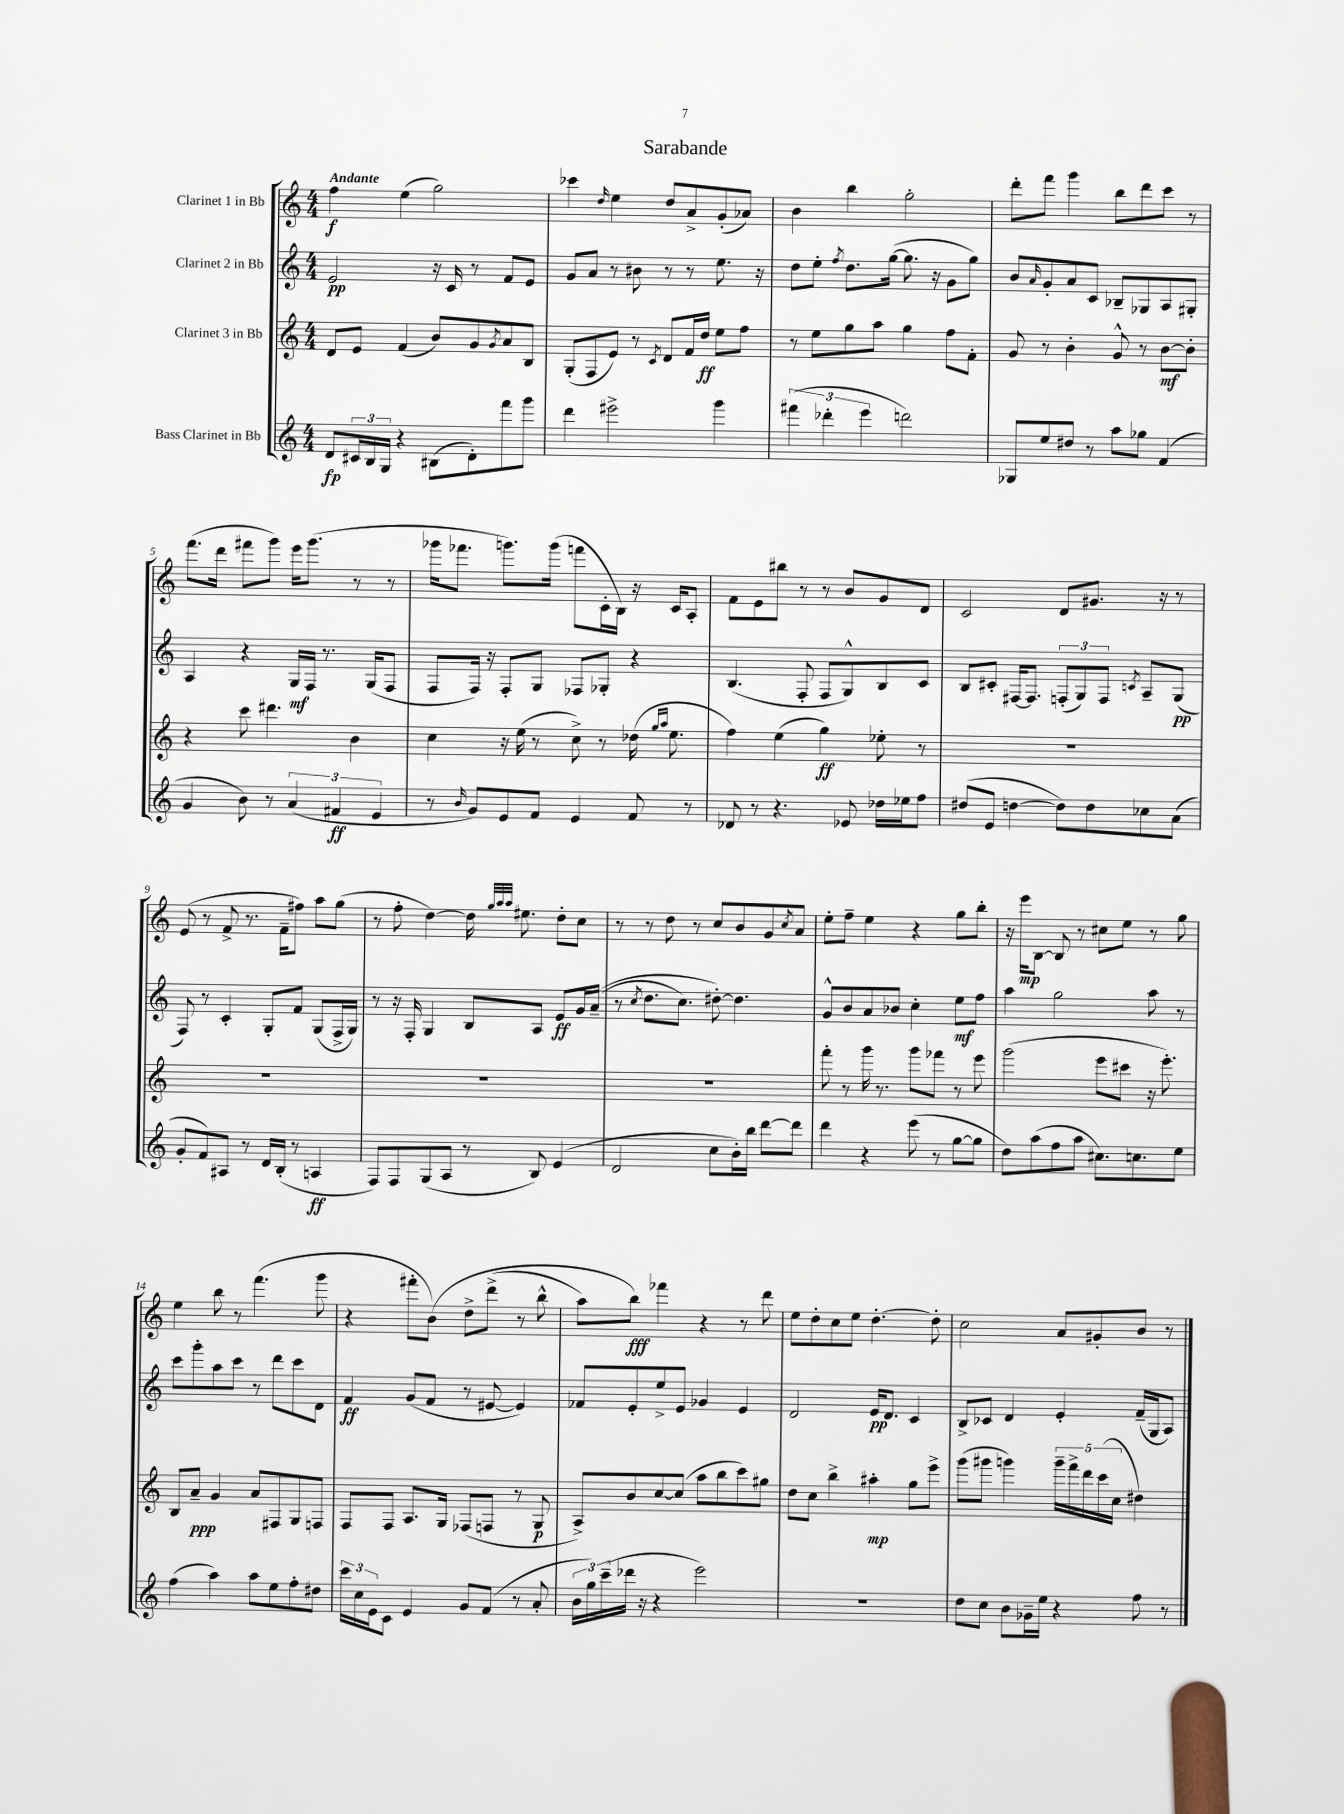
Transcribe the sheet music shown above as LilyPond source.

\header { title = "Sarabande" }
<<
\new StaffGroup <<
\new Staff = "s0" \with { instrumentName = "Clarinet 1 in Bb" } {
    \clef treble \key c \major \numericTimeSignature \time 4/4 \tempo "Andante"
    f''4\f e''4( g''2) |
    ces'''4 \grace { d''16 } e''4 d''8 a'8-> g'8-.( aes'8) |
    b'4 b''4 g''2-. |
    d'''8-. f'''8 g'''4 b''8 d'''8 c'''8 r8 |
    f'''8.( d'''16 fis'''8 g'''8) e'''16 g'''8.( r8 r8 |
    ges'''16 fes'''8. g'''8.) g'''16( f'''8 c'16-. b16) r16 c'16 a8-. |
    f'8 e'8 bis''8 r8 r8 b'8 g'8 d'8 |
    c'2 d'8 gis'8. r16 r8 |
    e'8( r8 f'8-> r8. f'16-- fis''8) a''8 g''8( |
    r8 f''8-. d''4~) d''16 \grace { g''32 a''32 a''32 } eis''8. d''8-. c''8 |
    r8 r8 d''8 r8 c''8 b'8 g'8 \acciaccatura { c''8 } a'8 |
    e''8-. f''8-- e''4 r4 g''8 b''8-. |
    r16 e'''16\mp b8~ b8 r8 cis''8 e''8 r8 g''8 |
    e''4 b''8 r8 f'''4.( g'''8 |
    r4 fis'''8-. b'8)\( d''8-> d'''8->( r8 b''8-^ |
    a''8) b''8\fff\) fes'''4 r4 r8 d'''8 |
    e''8 d''8-. c''8 e''8 d''4.~-. d''8-. |
    c''2 a'8 gis'8-. b'8 r8 \bar "|." |
}
\new Staff = "s1" \with { instrumentName = "Clarinet 2 in Bb" } {
    \clef treble \key c \major \numericTimeSignature \time 4/4
    e'2\pp r16 c'16 r8 f'8 e'8 |
    g'8 a'8 r8 bis'8 r8 r8 e''8. r16 |
    d''8 e''8-. \acciaccatura { f''8 } d''8. g''16~( g''8. r16 g'8 g''8) |
    b'8 \grace { a'16 } g'8-. a'8 c'8 bes8-- ges8 a8 gis8-. |
    a4 r4 g16\mf f16 r8. g16( f8 |
    f8 f16) r16 f8-. g8 fes8 ges8-. r4 |
    b4.( f8-. f8 g8-^) b8 c'8 |
    b8 cis'8-. fis16~ fis8. \tuplet 3/2 { f8-.( g8) f8 } \acciaccatura { c'8 } a8-- g8\pp( |
    f8) r8 c'4-. g8-. f'8 g8( f16-> g16) |
    r8 r16 f16-. g4 b8 a8 e'8\ff g'16 a'16--(\( |
    r8 \acciaccatura { c''8 } d''8. c''8.) dis''8~-.\) dis''4. |
    g'8-^ b'8 a'8 bes'8 c''4-. e''8\mf f''8 |
    a''4 g''2 a''8 r8 |
    c'''8 g'''8-. a''8 c'''8 r8 d'''8 c'''8 d'8 |
    f'4\ff g'8( f'8 r8 eis'8~ eis'4) |
    fes'8 e'8-. e''8-> e'8 ges'4 e'4 |
    d'2 e'16\pp d'8. c'4 |
    b8-> ces'8 d'4 e'4-. f'16--( g16 a8) \bar "|." |
}
\new Staff = "s2" \with { instrumentName = "Clarinet 3 in Bb" } {
    \clef treble \key c \major \numericTimeSignature \time 4/4
    d'8 e'8 f'4( b'8) g'8 \acciaccatura { g'8 } a'8 b8 |
    g8-.( f8 e'8) r8 \acciaccatura { c'8 } d'8 f'16 d''16\ff e''8 f''8 |
    r8 e''8 g''8 a''8 g''4 f''8 f'8-. |
    g'8 r8 b'4-. g'8-^ r8 b'8~\mf b'8-. |
    r4 c'''8 dis'''4. b'4 |
    c''4 r16 e''16( r8 c''8->) r8 des''16( \grace { g''16 a''16 } e''8. |
    f''4) e''4( g''4\ff) ees''8-. r8 |
    R1 |
    R1 |
    R1 |
    R1 |
    f'''8-. r8 g'''16 r8. g'''8 fes'''8 r8 e'''8 |
    g'''2( e'''8 cis'''8 r16 e'''8.-.) |
    b8 a'8--\ppp g'4 a'8 fis8 g8 f8 |
    f8 f8 a8. g16 fes8( f8 r8 g8\p |
    a8->) b'8 c''8~ c''8( a''8 b''8 c'''8) gis''8 |
    d''8 c''8 b''4-> ais''4-.\mp g''8 e'''8-> |
    g'''8( gis'''8 g'''4) \tuplet 5/4 { g'''16-- f'''16-> d'''16 c'''16( c''16 } dis''4) \bar "|." |
}
\new Staff = "s3" \with { instrumentName = "Bass Clarinet in Bb" } {
    \clef treble \key c \major \numericTimeSignature \time 4/4
    d'8\fp \tuplet 3/2 { cis'16 b16 g16 } r4 bis8( d'8-.) f'''8 g'''8 |
    d'''4 eis'''2-> g'''4 |
    \tuplet 3/2 { fis'''4( des'''4-. e'''4 } d'''2) |
    ges8 e''8 dis''8 r8 a''8 ges''8 f'4( |
    g'4 b'8) r8 \tuplet 3/2 { a'4( fis'4\ff e'4 } |
    r8 \grace { b'16 } g'8) e'8 f'8 e'4 f'8 r8 |
    des'8 r8 r4. ees'8 des''16 ees''16 f''8 |
    dis''8( e'8 d''4~ d''8) d''8 ces''8 a'8( |
    g'8-. f'8) ais8 r8 d'16 b16-.( r8 a4\ff |
    f8) f8 g8( a8 r8 b8) e'4( |
    d'2 c''8 b'16-.) b''16 d'''8~ d'''8 |
    d'''4 r4 e'''8( r8 g''8~ g''8 |
    d''8) a''8( f''8 a''8 cis''8.) c''8. e''8 |
    f''4( a''4) a''8 e''8 f''8-. dis''8 |
    \tuplet 3/2 { c'''16 c''16 e'16 } c'8 e'4 g'8 f'8( r8 a'8-. |
    \tuplet 3/2 { b'16 g''16) c'''16--( } des'''16 r16 r4 e'''2) |
    R1 |
    d''8 c''8 b'8 ges'16-- e''16 r4 f''8 r8 \bar "|." |
}
>>
>>
